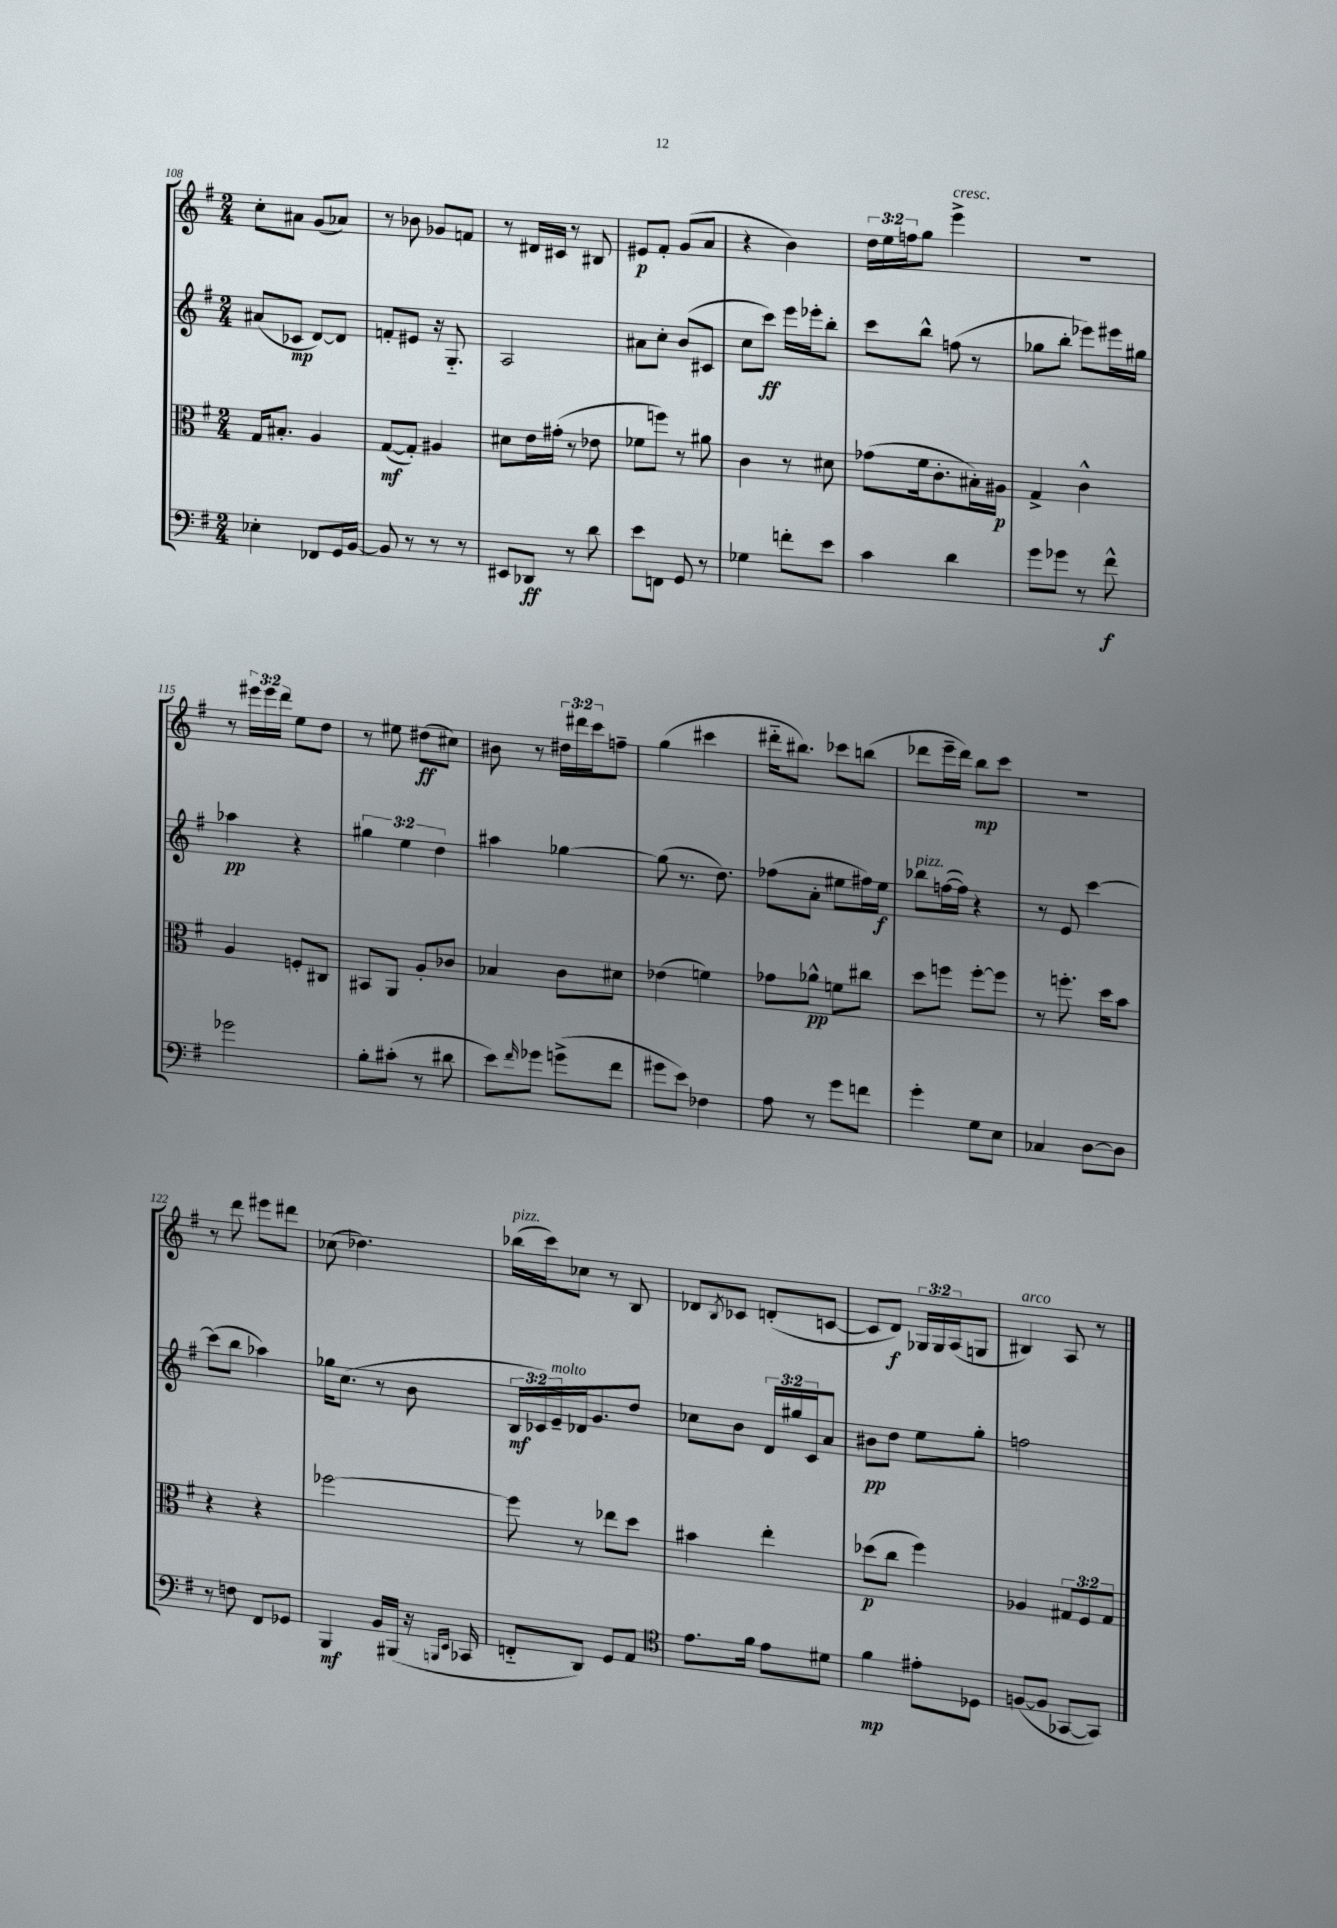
<<
\new StaffGroup <<
\new Staff = "s0" {
    \clef treble \key g \major \numericTimeSignature \time 2/4 \override Staff.TupletNumber.text = #tuplet-number::calc-fraction-text
    c''8-. ais'8 g'8( aes'8) |
    r8 bes'8 ges'8 f'8 |
    r8 dis'16 cis'16 r8 bis8 |
    eis'8\p fis'8-. g'8( a'8 |
    r4 b'4) |
    \tuplet 3/2 { d''16 e''16 f''16 } g''8 e'''4->^\markup { \italic "cresc." } |
    R2 |
    r8 \tuplet 3/2 { eis'''16 eis'''16 d'''16 } e''8 d''8 |
    r8 eis''8 dis''8\ff( cis''8) |
    bis'8 r8 \tuplet 3/2 { dis''16 dis'''16 c'''16 } f''8-- |
    g''4( cis'''4 |
    dis'''16-_ bis''8.) ces'''8 b''8( |
    des'''8 e'''16-- des'''16) b''8\mp c'''8 |
    R2 |
    r8 d'''8 eis'''8 dis'''8 |
    ces''8( des''4.) |
    bes''16^\markup { \italic "pizz." }( c'''16) ces''8 r8 b8 |
    des'8 \acciaccatura { b8 } ces'8 d'8-.( c'8~ |
    c'8 d'8\f) \tuplet 3/2 { ges16 ges16 a16( } g8 |
    bis4^\markup { \italic "arco" }) a8 r8 \bar "|." |
}
\new Staff = "s1" {
    \clef treble \key g \major \numericTimeSignature \time 2/4 \override Staff.TupletNumber.text = #tuplet-number::calc-fraction-text
    ais'8( ces'8\mp d'8~) d'8 |
    f'8-. eis'8 r16 g8.-_ |
    a2 |
    ais'8 c''8-. b'8( cis'8 |
    c''8 c'''8\ff) e'''16 ees'''16-. b''8-. |
    c'''8 b''8-^ f''8( r8 |
    ges''8 b''8-. ees'''8) eis'''16 gis''16 |
    aes''4\pp r4 |
    \tuplet 3/2 { gis''4 e''4 d''4 } |
    ais''4 ges''4~ |
    ges''8( r8. d''8.) |
    fes''8( a'8-. eis''8 fis''16) eis''16\f |
    bes''8^\markup { \italic "pizz." } f''16~( f''16) r4 |
    r8 e'8 c'''4~ |
    c'''8( b''8 aes''4) |
    ges''16 c''8.( r8 b'8 |
    \tuplet 3/2 { b16\mf ces'16) e'16--^\markup { \italic "molto" } } des'16 g'8. d''8 |
    ces''8 b'8 \tuplet 3/2 { d'16 gis''16 c'16 } a'8 |
    bis'8\pp d''8 e''8 g''8-. |
    f''2 \bar "|." |
}
\new Staff = "s2" {
    \clef alto \key g \major \numericTimeSignature \time 2/4 \override Staff.TupletNumber.text = #tuplet-number::calc-fraction-text
    g16 bis8.-. a4 |
    g8~\mf( g8-.) ais4 |
    dis'8 e'16 gis'16-.( r8 ees'8 |
    fes'8 f''8) r8 ais'8 |
    c'4 r8 dis'8 |
    ges'8( fis'16 c'8.-. bis16-.) ais16\p |
    g4-> c'4-^ |
    a4 f8-. cis8 |
    bis,8 a,8 a8-. ces'8 |
    bes4 c'8 dis'8 |
    ees'4( f'4) |
    ges'8 aes'8-^\pp f'8 cis''8 |
    d''8 f''8 f''8~-. f''8 |
    r8 f''8.-. d''16 b'8 |
    r4 r4 |
    fes''2~ |
    fes''8 r8 ees''8 d''8 |
    bis'4 e''4-. |
    des''8\p( c''8 fis''4) |
    aes4 \tuplet 3/2 { gis8 fis8 gis8 } \bar "|." |
}
\new Staff = "s3" {
    \clef bass \key g \major \numericTimeSignature \time 2/4
    ees4-. fes,8 g,16 b,16~ |
    b,8 r8 r8 r8 |
    eis,8 des,8\ff r8 d'8 |
    e'8 f,8 g,8 r8 |
    ges4 f'8-. e'8 |
    c'4 d'4 |
    g'8 ges'8 r8 fis'8-^\f |
    ges'2 |
    b8-. cis'8-.( r8 dis'8 |
    e'8) \grace { fis'16 } ges'8 g'8->( fis'8 |
    gis'8 e'8) fes4 |
    a8 r8 g'8 f'8 |
    g'4-. g8 e8 |
    ces4 d8~ d8 |
    r8 f8 fis,8 ges,8 |
    b,,4\mf b,16 bis,,16( r16 \grace { b,,16 e,16 } ces,16 |
    f,8-_ d,8) g,8 a,8 |
    \clef tenor e'8. fis'16 e'8 dis'8 |
    fis'4\mp eis'8-. des8 |
    f8~( f8 ges,8~ ges,8) \bar "|." |
}
>>
>>
\layout { \context { \Score currentBarNumber = #108 } }
